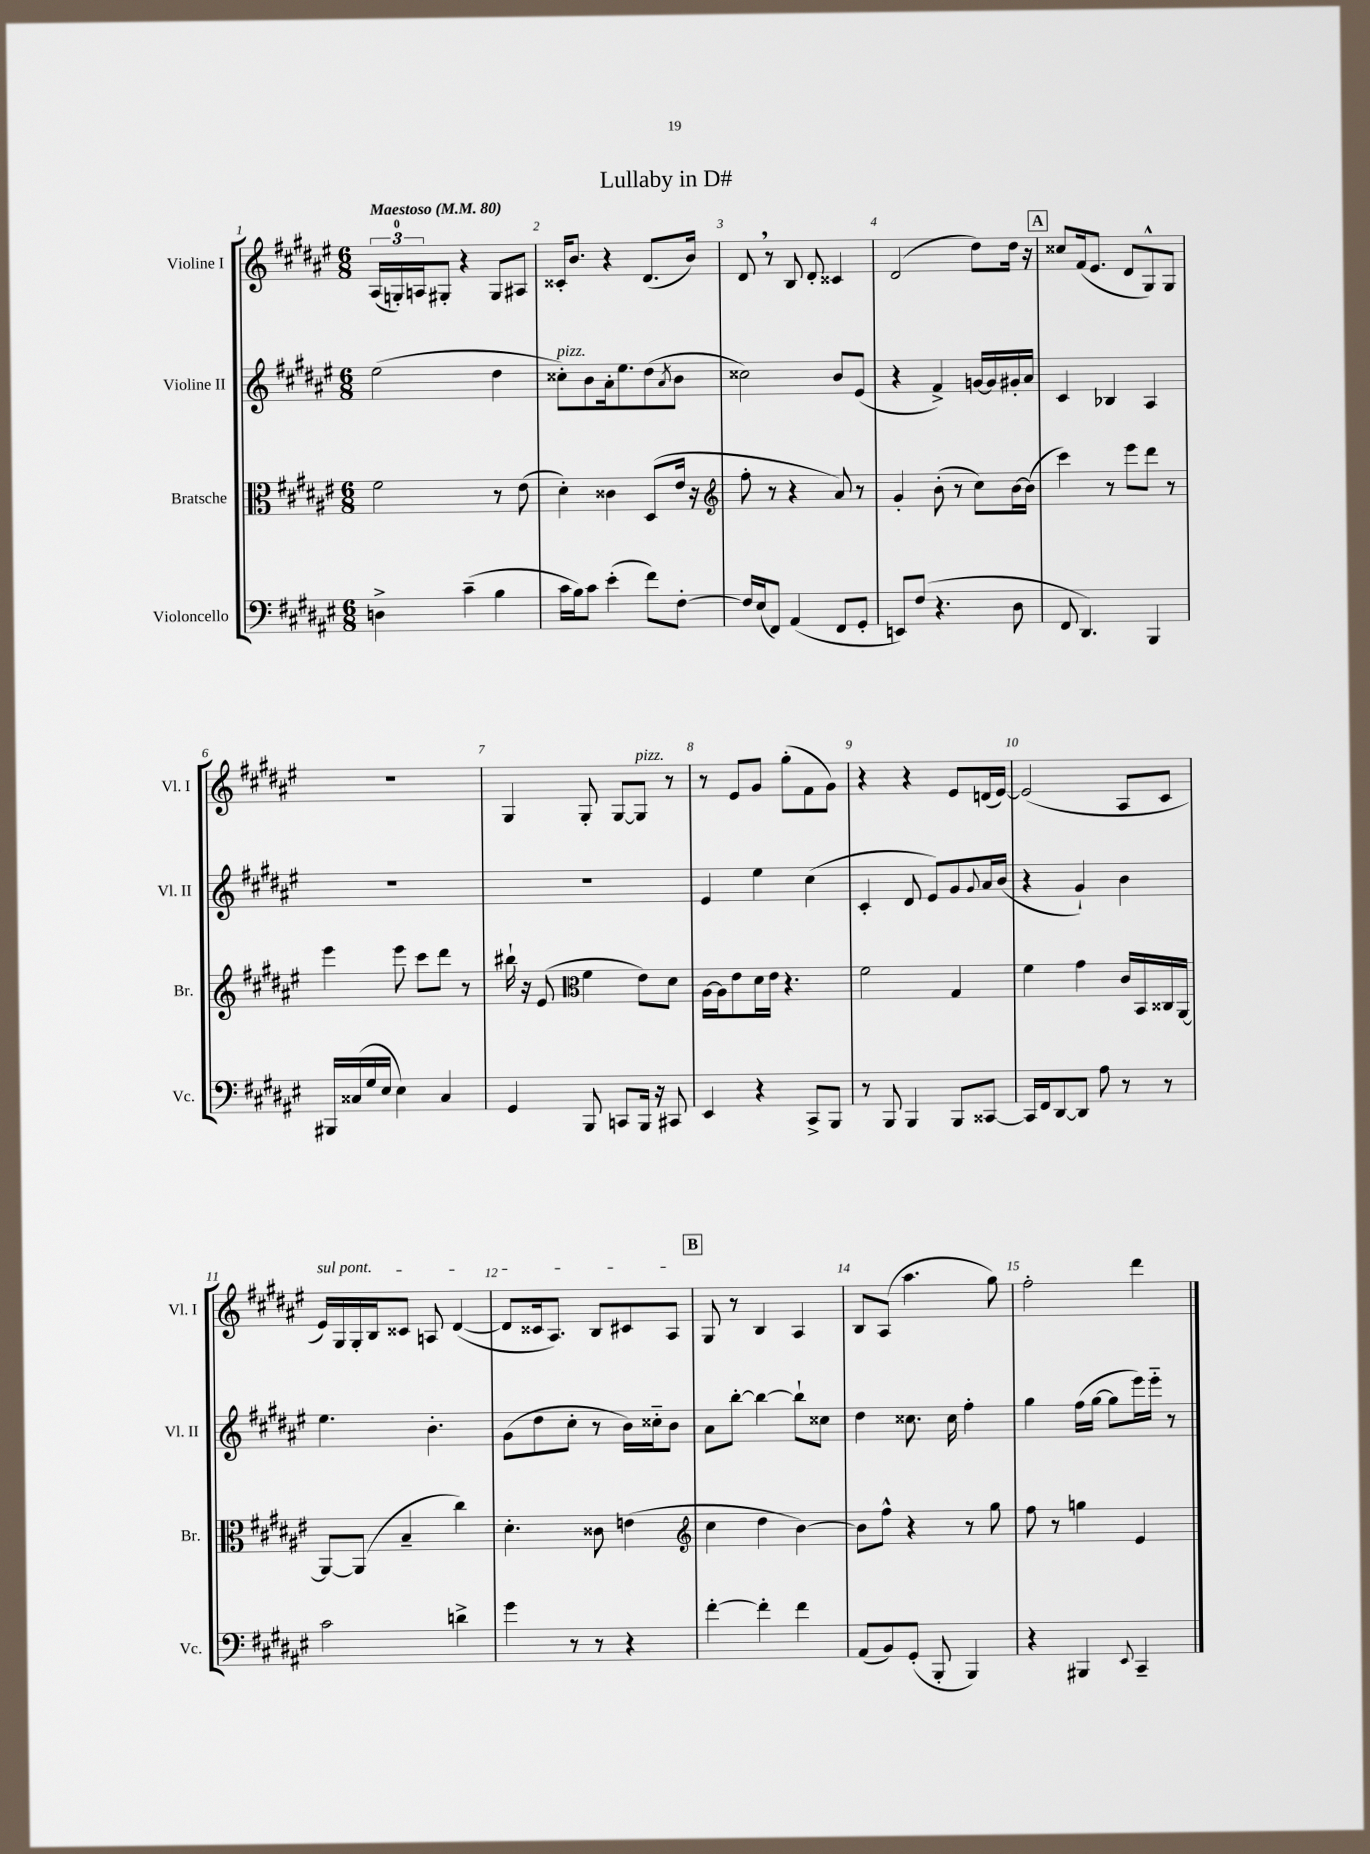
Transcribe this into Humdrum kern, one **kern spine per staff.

**kern	**kern	**kern	**kern
*staff4	*staff3	*staff2	*staff1
*clefF4	*clefC3	*clefG2	*clefG2
*k[f#c#g#d#a#e#]	*k[f#c#g#d#a#e#]	*k[f#c#g#d#a#e#]	*k[f#c#g#d#a#e#]
*M6/8	*M6/8	*M6/8	*M6/8
*MM80	*MM80	*MM80	*MM80
4D^	2f#	(2ee#	(24A#
.	.	.	24G')
.	.	.	24A
.	.	.	8G#'
(4c#~	.	.	4r
4B	8r	4dd#	8G#
.	(8e#	.	8A#
=	=	=	=
16c#	4d#')	8cc##')	16c##'
16B)	.	.	8.b
8c#	.	8b	.
(4e#'	4c##	16a#'	4r
.	.	8.ee#	.
8f#)	(8D#	(8dd#	(8.d#
.	.	8qa#	.
[8F#'	16e#	8b	.
.	16r	.	16b)
=	=	=	=
*	*clefG2	*	*
16F#]	8ff#'	2cc##)	8d#
(16E#	.	.	.
8FF#)	8r	.	8r
(4AA#	4r	.	8B
.	.	.	8d#'
8FF#	8a#)	8b	4c##
8GG#'	8r	(8e#	.
=	=	=	=
8EE)	4g#'	4r	(2d#
(8F#	.	.	.
4.r	(8b'	4f#^)	.
.	8r	.	.
.	8cc#)	[16g	8dd#)
.	.	16g]	.
8D#	[16b	16g#'	16dd#
.	(16b]	16a#	16r
=	=	=	=
8FF#	4ccc#)	4c#	8cc##
4.DD#)	.	.	(16f#
.	.	.	8.e#
.	8r	4B-	.
.	8eee#	.	8d#
4BBB	8ddd#	4A#	8G#^^)
.	8r	.	8G#
=	=	=	=
16BBB#	4eee#	2.r	2.r
(16C##	.	.	.
16G#	.	.	.
16E#	.	.	.
4E#)	8eee#	.	.
.	8ccc#	.	.
4C##	8ddd#	.	.
.	8r	.	.
=	=	=	=
4GG#	16bb#`	2.r	4G#
.	16r	.	.
.	(8e#	.	.
*	*clefC3	*	*
8BBB	4f#	.	8G#'
8CC	.	.	[8G#
16BBB	8e#)	.	8G#]
16r	.	.	.
8CC#	8d#	.	8r
=	=	=	=
4EE#	[16A#	4e#	8r
.	16A#]	.	.
.	8e#	.	8e#
4r	16d#	4ee#	8g#
.	16e#	.	.
.	4.r	.	(8gg#'
8CC#^	.	(4cc#	8f#
8BBB	.	.	8g#)
=	=	=	=
8r	2f#	4c#'	4r
8BBB	.	.	.
4BBB	.	8d#	4r
.	.	8e#)	.
8BBB	4G#	8g#	8e#
.	.	8qqg#	.
[8CC##	.	16a#	(16d
.	.	(16b	[16e#)
=	=	=	=
16CC##]	4f#	4r	(2e#]
16FF#	.	.	.
[8DD#	.	.	.
8DD#]	4g#	4g#`)	.
8A#	.	.	.
8r	16c#	4b	8A#
.	16BB	.	.
8r	16C##	.	8c#
.	[16AA#	.	.
=	=	=	=
2c#	8AA#_	4.ee#	16e#)
.	.	.	16G#
.	(8AA#]	.	16G#'
.	.	.	16B
.	4B~	.	8c##
.	.	4.b'	8A
4d^	4cc#)	.	([4d#
=	=	=	=
4g#	4.d#'	(8g#	8d#]
.	.	8dd#	16c##
.	.	.	8.A#)
8r	.	8cc#'	.
8r	8c##	8r	8B
4r	(4e	16b)	8c#
.	.	16cc##'~	.
.	.	8b	8A#
=	=	=	=
*	*clefG2	*	*
[4f#'	4cc#	8a#	8G#
.	.	[8bb'	8r
4f#']	4dd#	4bb_	4B
4f#	[4b)	8bb`]	4A#
.	.	8cc##	.
=	=	=	=
(8AA#	8b]	4dd#	8B
8BB)	8ff#^^	.	(8A#
(8GG#'	4r	8.cc##	4.aa#
8BBB'	.	.	.
.	.	16cc##	.
4BBB)	8r	4ff#'	.
.	8gg#	.	8gg#)
=	=	=	=
4r	8ff#	4gg#	2ff#'
.	8r	.	.
4BBB#	4gg	(16ff#	.
.	.	[16gg#	.
.	.	8gg#]	.
8qqEE#	.	.	.
4CC#~	4e#	16eee#)	4ddd#
.	.	16eee#'~	.
.	.	8r	.
==	==	==	==
*-	*-	*-	*-
